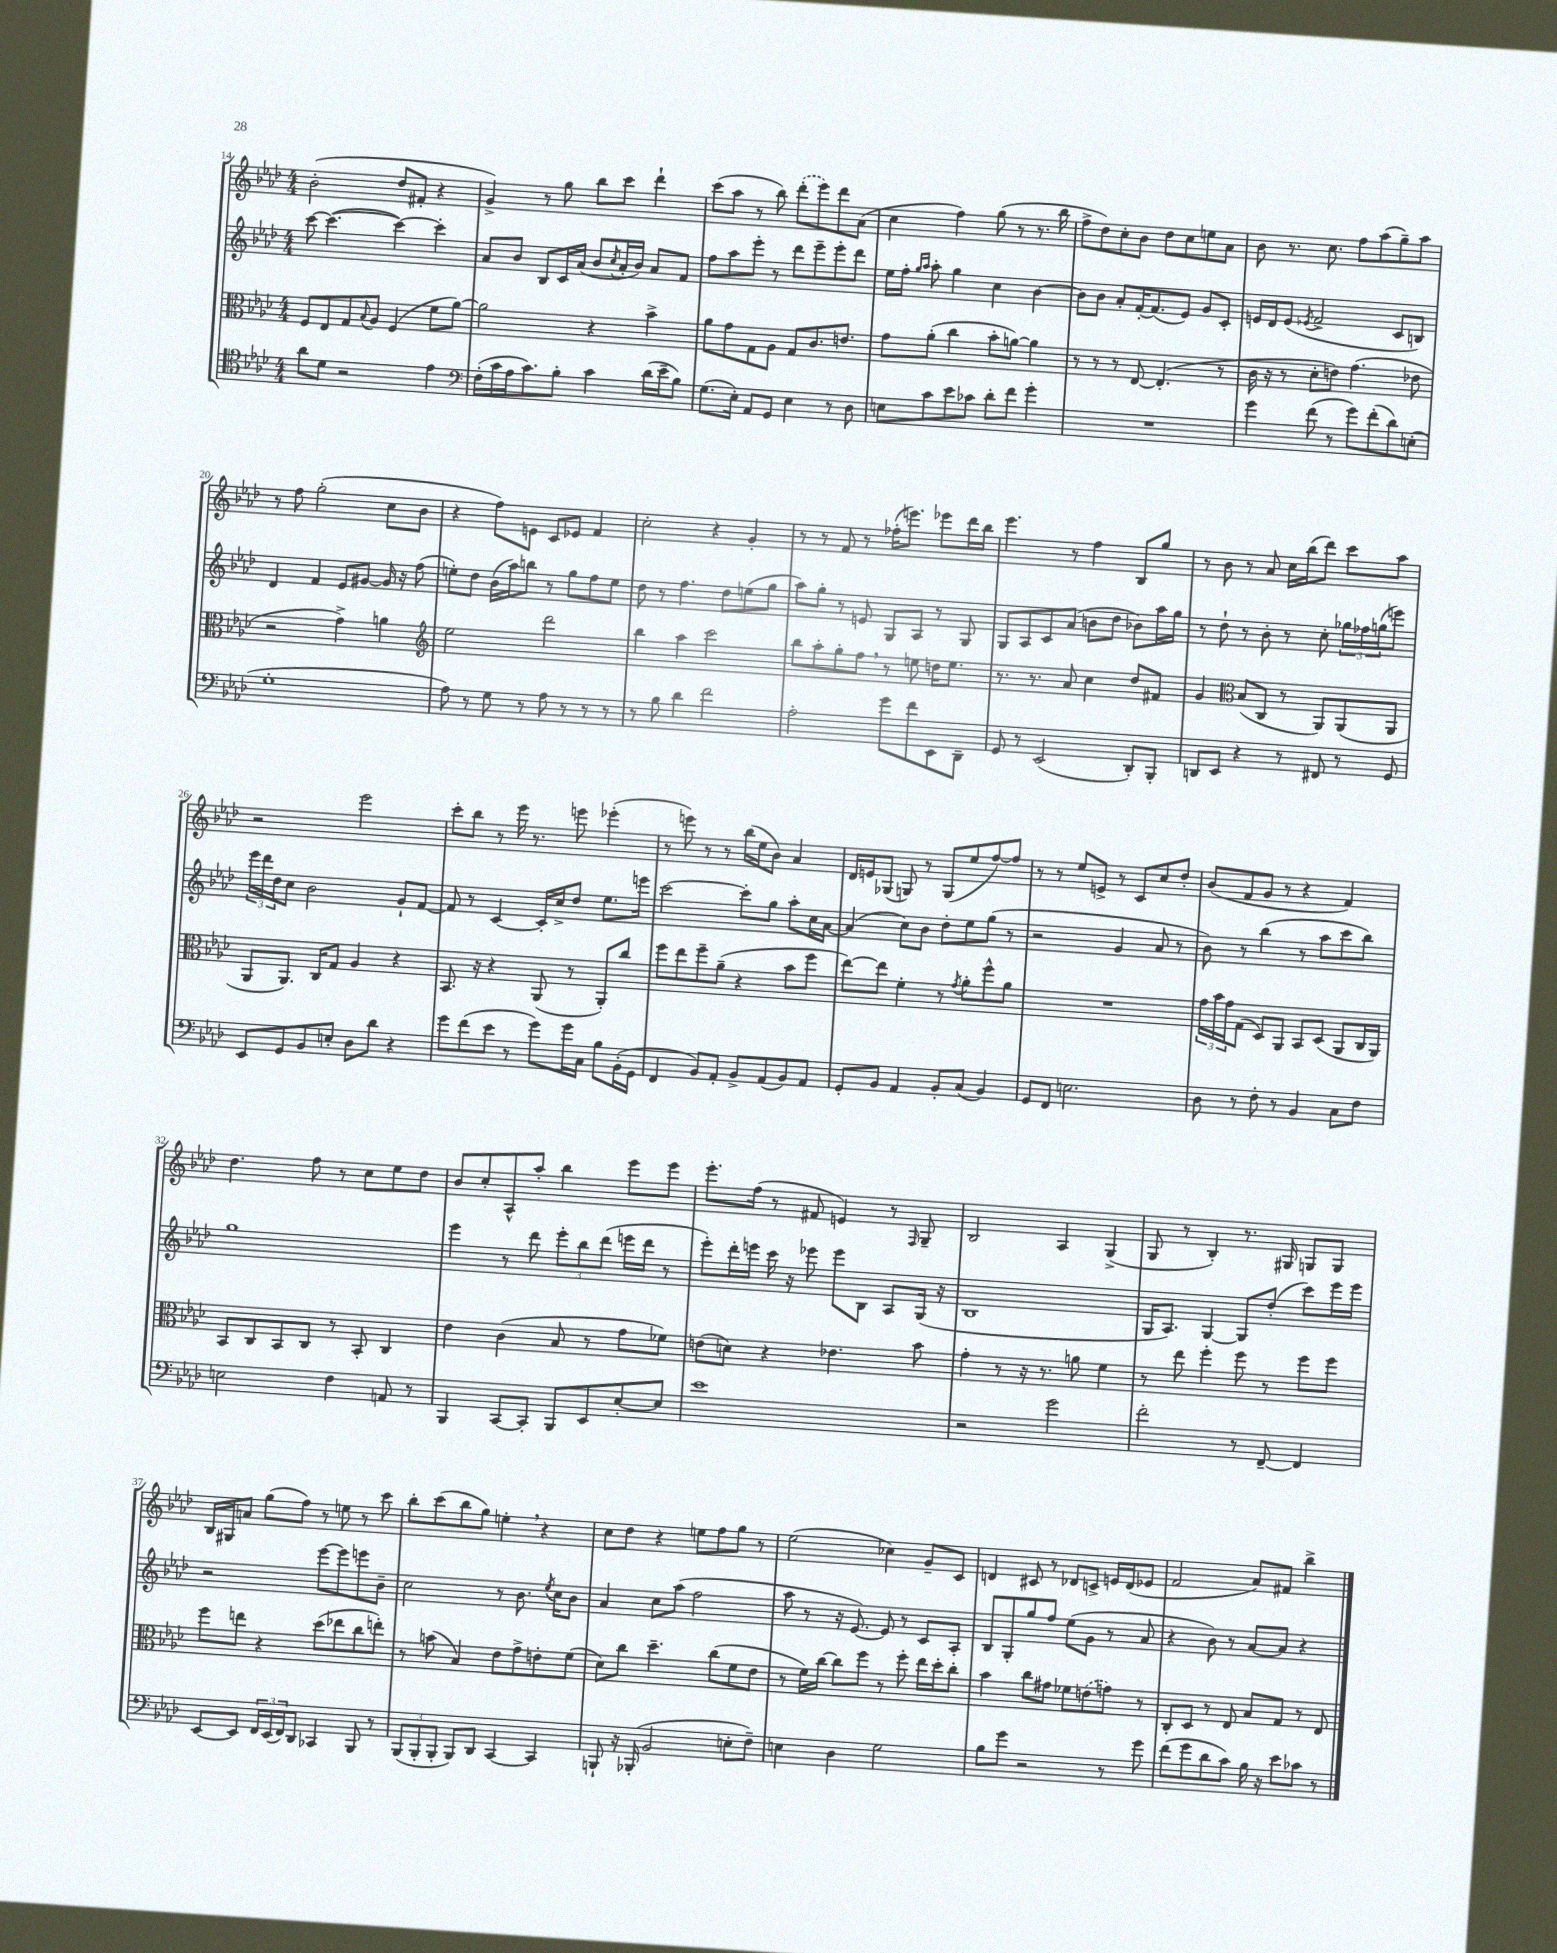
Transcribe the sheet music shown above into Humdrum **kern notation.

**kern	**kern	**kern	**kern
*part4	*part3	*part2	*part1
*staff4	*staff3	*staff2	*staff1
*clefC4	*clefC3	*clefG2	*clefG2
*k[b-e-a-d-]	*k[b-e-a-d-]	*k[b-e-a-d-]	*k[b-e-a-d-]
*M4/4	*M4/4	*M4/4	*M4/4
=14	=14	=14	=14
8a-\L	8F/L	[8ccc\	(2b-'\
8d-\J	8E-/	(4.ccc\_	.
2r	8G/	.	.
.	8qqB-/	.	.
.	8A-/J	.	.
.	(4F/	4ccc\_)	8dd-/L
.	.	.	8f#X'/J
4e-\	8f\L	4ccc'\]	4r
.	[8a-\J)	.	.
=15	=15	=15	=15
*clefF4	*	*	*
(16F'\LL	2a-\]	8a-/L	4g^/)
16c\	.	.	.
16A-\J	.	8b-/J	.
8.c\)	.	.	.
.	.	8B-/L	8r
8B-'\J	.	16c/L	8gg\
.	.	(16a-/JJ	.
4c\	4r	8b-/L	8bb-\L
.	.	8qcc/	.
.	.	16a-'/L	8ccc\J
.	.	16b-/JJ)	.
(16d-\LL	4b-^\	8a-/L	4ddd-`\
16e-~\J	.	.	.
8B-\J)	.	8f/J	.
=16	=16	=16	=16
(8.G\L	8a-\L	8ff\L	(8ccc\L
.	8g\	8aa-\	8aa-\J
16E-'\Jk)	.	.	.
8AA-/L	8G\	8eee-'\J	8r
8GG/J	8A-\J	8r	8bb-\)
4E-\	8G/L	8ddd-\L	(8ddd-'\L
.	8.c/	8eee-~\	8eee-\)
8r	.	8eee-'\	8ddd-\
.	8.en/J	.	.
8D-\	.	8ddd-\J	(8a-\J
=17	=17	=17	=17
8En\L	8g\L	16ee-\LL	4cc\
.	.	16ff'\JJ	.
.	.	16qqgg/LL	.
.	.	16qqaa-/JJ	.
8c\	(8a-'\J	8aa-'\	.
8e-\	4cc\	4gg\	4ff\)
8c-X\J	.	.	.
8d-'\L	8b-'\L	4cc\	(8gg\
8f\J	[8an\J)	.	8r
4g'\	4a\]	[4b-\	8.r
.	.	.	16bb-\
=18	=18	=18	=18
1r	8r	8b-\L]	8ff^\L
.	8r	8b-\J	8dd-\)
.	8r	8a-'/L	8cc'\
.	[8E-/	[16f'/K	8b-\J
.	.	(8.f/]	.
.	(4.E-'/]	.	8dd-\L
.	.	8e-/J)	8cc\
.	.	8g/L	8een\
.	8r	8c'/J	8a-\J
=19	=19	=19	=19
4g\	16c\	16en/LL	8b-\
.	16r	16d-/J	.
.	8r	(8e/J	8.r
.	.	8qe-X/	.
(8f\	8d-'\L	2f^/	.
.	.	.	8.cc\
8r	8en\J)	.	.
8g\L)	(4.g\	.	8ff\L
(8f'\	.	.	(8aa-\
8d-\)	.	8c/L	8gg~\)
(8En'\J	8e-X\	8Bn/J)	8aa-\J
!!LO:LB:g=z
=20	=20	=20	=20
1G'	2r	4d-/	8r
.	.	.	8ff\
.	.	4f/	(2gg'\
.	4g^\)	8e-/L	.
.	.	[8g#X/J	.
.	4an\	16g#/]	8cc\L
.	.	16r	.
.	.	(8ff\	8b-\J
=21	=21	=21	=21
*	*clefG2	*	*
8A-\)	2ee-\	8een'\L)	4r
8r	.	8dd-\J	.
8G\	.	(16b-\LL	8ff\L)
.	.	16aa-\J)	.
8r	.	8bbn\J	8en\J
8A-\	2ddd-\	8r	8c/L
8r	.	8gg\L	8e-X/J
8r	.	8ff\	4f/
8r	.	8ee\J	.
=22	=22	=22	=22
8r	4bb-\	8dd-\	2cc'\
8B-\	.	8r	.
4d-\	4aa-\	4.ff\	.
2f\	2ccc\	.	4r
.	.	8dd-\L	.
.	.	(8een\	4g'/
.	.	8gg\J	.
=23	=23	=23	=23
2A-'\	8bb-\L	8aa-\L)	8r
.	8aa-'\	8gg'\J	8r
.	8gg'\	8r	8f/
.	8ff,\J	8en/	8r
8g\L	8r	8G/L	(16ff-X'\KL
.	.	.	8.eeen\J)
8f\	8een\	8A-/J	.
8EE-\	16ddn\KL	8r	8eee-X\L
.	8.ee\J	.	.
8DD-~\J	.	8G/	16ddd-\L
.	.	.	16bb-\JJ
=24	=24	=24	=24
8GG/	8.r	8G/L	4.eee-\
8r	.	8A-/	.
.	8.r	.	.
(2EE-/	.	8c/	.
.	8a-/	(8a-/J	8r
.	4cc\	8bn\L	4ff\
.	.	8dd-\J	.
8DD-'/L)	8dd-/L	8b-X\L)	8B-/L
8BBB-'/J	8f#X/J	16aa-\L	8gg/J
.	.	16gg\JJ	.
=25	=25	=25	=25
8DDn/L	4g/	8r	8r
8EE-/J	.	8dd-`\	8b-\
*	*clefC3	*	*
4r	(8B-/L	8r	8r
.	8C/J	8b-'\	8a-/
8r	8r	8r	16cc\LL
.	.	.	(16bb-\J
8FF#X/	8AA-/L)	8cc'\	8ddd-\J)
8r	(8AA-/	24gg-X\LL	8ccc\L
.	.	24ff-X\	.
.	.	(24ggn\J	.
8GG/	8AA-/J	8eeen\J)	8aa-\J
!!LO:LB:g=z
=26	=26	=26	=26
8EE-/L	8AA-/L	24eee-\LL	2r
.	.	24ddd-\	.
.	.	24dd-\J	.
8GG/	8.AA-/J)	8cc\J	.
8BB-/	.	2b-\	.
.	16C/KL	.	.
8En'/J	8G/J	.	.
8D-\L	4A-/	.	2eee-\
8d-\J	.	.	.
4r	4r	8g`/L	.
.	.	[8f/J	.
=27	=27	=27	=27
8g\L	8.BB-/	8f/]	8ccc'\L
(8f\	.	8r	8bb-\J
.	16r	.	.
8e-\J	4r	[4c/	8r
8r	.	.	16eee-\
.	.	.	8.r
8g\L)	(8AA-/	16c'/LL]	.
.	.	16cc^/J	.
16g\L	8r	8dd-/J	8eeen\
16C\JJ	.	.	.
8B-\L	8AA-'/L)	8.ee-\L	(4eee-X'\
(16BB-'\L	8cc/J	.	.
16GG\JJ	.	16eeen\Jk	.
=28	=28	=28	=28
4FF/	8ff\L	[2ccc\	8r
.	8ee-\	.	8eeen\)
8BB-/L)	8ff~\	.	8r
8AA-'/J	(8a-~\J	.	8r
8BB-^/L	4r	8ccc'\L]	(16bb-\LL
.	.	.	16ee-\J
(8AA-/	.	8gg\J	8b-\J)
8BB-/)	8b-\L	8aa-'\L	4a-/
8AA-/J	8ff\J	16cc\L	.
.	.	[16a-\JJ	.
=29	=29	=29	=29
8GG'/L	[8ee-\L)	(4a-/]	16d-/LL
.	.	.	16en/J
8BB-/J	8ee-\J]	.	(8G-X/J
4AA-/	4f'\	8cc\L)	8Gn/)
.	.	8b-\J	8r
8BB-'/L	8r	8dd-'\L	(8G/L
.	8qg/	.	.
(8C/J	8a-'\L	8ee-\	8ee-/
4BB-/)	8ff^^\	(8gg\J	[8ff/)
.	8a-\J	8r	8ff/J]
=30	=30	=30	=30
8GG/L	1r	2r	8r
8FF/J	.	.	8r
2.En\	.	.	8ee-/L
.	.	.	8en^/J
.	.	4g/	8r
.	.	.	8c/L
.	.	8a-/	8cc/
.	.	8r	8dd-'/J
=31	=31	=31	=31
8D-\	24g\LL	8b-\)	(8b-/L
.	24b-\	.	.
.	24g\J	.	.
8r	(8G\J	8r	8f/
8F'\	8D-/L)	(4bb-\	8g/J
8r	8AA-/J	.	8r
4BB-/	8BB-/L	8r	4r
.	(8D-/J	8aa-\L	.
8C\L	8AA-/L	8ccc\	4f/)
8F\J	16C/L	8bb-\J)	.
.	16AA-/JJ)	.	.
!!LO:LB:g=z
=32	=32	=32	=32
2En\	8BB-/L	1gg	4.dd-\
.	8C/	.	.
.	8BB-/	.	.
.	8C/J	.	8ff\
4F\	8r	.	8r
.	8BB-'/	.	8cc\L
8AAn/	4C/	.	8ee-\
8r	.	.	8dd-\J
=33	=33	=33	=33
4BBB-/	4e-\	4eee-\	8b-/L
.	.	.	8cc'/
[8CC/L	(4c\	8r	8A-^^/
8CC'/J]	.	8ddd-\	8aa-'/J
8BBB-/L	8B-/	12eee-'\L	4bb-\
.	.	12bb-\	.
8EE-/	8r	.	.
.	.	(12ddd-\J	.
[8E-'/	8g\L	16eeen\LL	8eee-\L
.	.	16ddd-\JJ	.
8E-/J]	8f-X\J)	8r	8eee-\J
=34	=34	=34	=34
1e-	(8en\L	8eee-'\L)	8.eee-'\L
.	8dn\J)	16ddd-'\L	.
.	.	16eeen\JJ	(16ff\Jk
.	4r	16ccc\	8r
.	.	16r	.
.	.	8eee-X\	8f#X/
.	4.e-X\	8eee-\L	4en/)
.	.	8B-\J	.
.	.	8A-/L	8r
.	.	.	16qqF/
.	8b-\	(16G/Jk	8G~/
.	.	16r	.
=35	=35	=35	=35
2r	4g'\	1B-	2B-/
.	8r	.	.
.	16r	.	.
.	8.r	.	.
2g\	.	.	4A-/
.	8an\	.	.
.	4f\	.	(4G^/
=36	=36	=36	=36
2f'\	8r	16G/KL	8G/
.	.	8.A-/J)	.
.	8ee-\	.	8r
.	4ff'\	[4G/	4B-'/)
8r	8ff\	8G/L]	8.r
[8FF~/	8r	(8dd-'/J	.
.	.	.	16G#X/
4FF/]	8ff\L	8ccc\L)	8Gn/L
.	8ff\J	16eee-\L	8G/J
.	.	16eee-\JJ	.
!!LO:LB:g=z
=37	=37	=37	=37
[8EE-/L	8ff\L	2r	16B-/LL
.	.	.	16G#X/J
8EE-/J]	8een\J	.	8an/J
24FF/LL	4r	.	(8gg\L
(24EE-/	.	.	.
24FF/J)	.	.	.
8DD-/J	.	.	8ff\J)
4CC-X/	(8dd-\L	[8eee-\L	8r
.	8ee-X\	8eee-\]	8een\
8BBB-/	8cc\	8eeen\	8r
8r	8een'\J)	8b-~\J	8ccc\
=38	=38	=38	=38
(12BBB-/L	8r	2cc\	8bb-'\L
12BBB-'/	.	.	.
.	(8bn\	.	(8ccc\
12BBB-'/J	.	.	.
8BBB-/L)	4B-/)	.	8bb-\
8DD-/J	.	.	8gg\J)
[4CC/	8e-\L	8r	4een',\
.	8g^\	8.b-\	.
4CC/]	8en'\	.	4r
.	.	8qee-/	.
.	.	16cc\KL	.
.	(8f\J	8b-\J	.
=39	=39	=39	=39
8BBBn`/	8d-\L)	4a-/	8cc\L
16r	8cc\J	.	8dd-\J
(16BBB-X'/	.	.	.
2BB-/	4.dd-~\	8cc\L	4r
.	.	(8aa-\J	.
.	.	2ff\	8een\L
.	(8cc\L	.	8ff\
8En'\L	8f\	.	8gg\J
8F~\J)	8e-\J	.	8r
=40	=40	=40	=40
4En\	8r	8aa-\	(2ee-\
.	16f\LL)	8r	.
.	[16cc\JJ	.	.
4D-\	8cc\L]	16r	.
.	.	[8.e-/)	.
.	8ff\J	.	.
2G\	8r	8e-/]	4cc-X\)
.	8ff'\	8r	.
.	16ee-\LL	8c/L	8g~/L
.	16dd-'\J	.	.
.	8cc'\J	8A-'/J	8c/J
=41	=41	=41	=41
8B-\L	4b-\	8B-/L	4dn/
8g\J	.	8G'/	.
2r	8cc\L	8gg/	8c#X/
.	8g#X\J	8ff/J	8r
.	8f-X\L	(8ee-\L	8d-X/L
.	(8en\	8g\J	8cn^/J
8r	8gn\J)	8r	16en/LL
.	.	.	(16d-/J
8g\	8r	8a-/	8e-X/J
=42	=42	=42	=42
(8f\L	8C'/L	4r	2f/
8g\	8D-/J	.	.
8d-\	8r	8b-\)	.
8c\J)	8E-/	8r	.
16B-\	8B-/L	[8a-/L	8a-/L)
16r	.	.	.
8e-\L	8G/J	8a-/J]	8f#X/J
8c-X\J	8r	4r	4bb-^\
8r	8E-/	.	.
==	==	==	==
*-	*-	*-	*-
